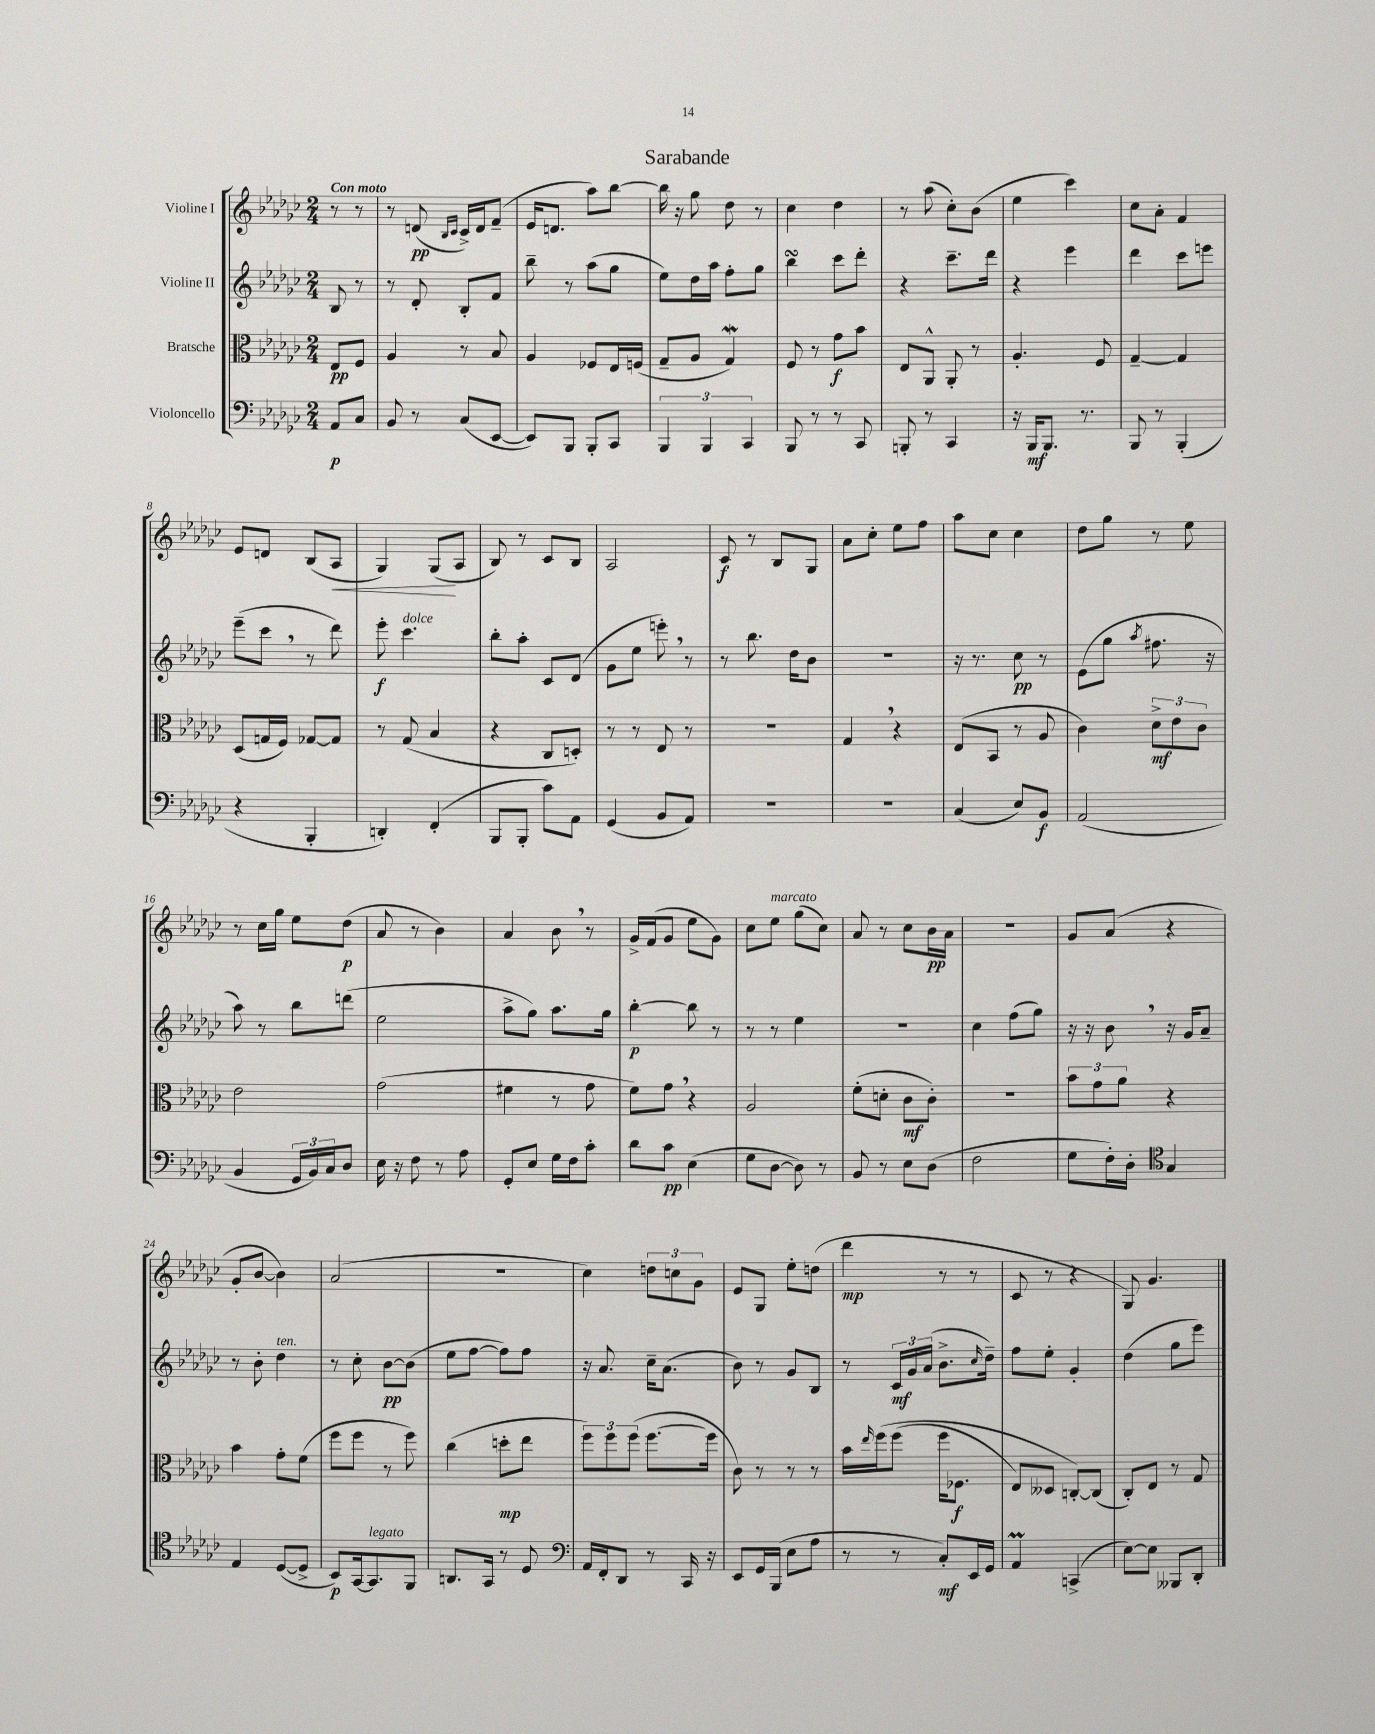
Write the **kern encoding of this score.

**kern	**dynam	**kern	**dynam	**kern	**dynam	**kern	**dynam
*part4	*part4	*part3	*part3	*part2	*part2	*part1	*part1
*staff4	*staff4	*staff3	*staff3	*staff2	*staff2	*staff1	*staff1
*I"Violoncello	*	*I"Bratsche	*	*I"Violine II	*	*I"Violine I	*
*clefF4	*	*clefC3	*	*clefG2	*	*clefG2	*
*k[b-e-a-d-g-c-]	*	*k[b-e-a-d-g-c-]	*	*k[b-e-a-d-g-c-]	*	*k[b-e-a-d-g-c-]	*
*M2/4	*	*M2/4	*	*M2/4	*	*M2/4	*
=	=	=	=	=	=	=	=
!	!	!	!	!	!	!LO:TX:a:B:t=Con moto	!
8AA-/L	p	8E-/L	pp	8B-/	.	8r	.
8C-/J	.	8F/J	.	8r	.	8r	.
=1	=1	=1	=1	=1	=1	=1	=1
8BB-/	.	4A-/	.	8r	.	8r	.
8r	.	.	.	8d-'/	.	(8dn/	pp
.	.	.	.	.	.	16qqB-/LL	.
.	.	.	.	.	.	16qqc-/JJ	.
(8C-/L	.	8r	.	8B-'/L	.	16c-^/LL)	.
.	.	.	.	.	.	16d/J	.
[8EE-/J	.	8B-/	.	8f/J	.	(8f~/J	.
=2	=2	=2	=2	=2	=2	=2	=2
8EE-/L])	.	4A-/	.	8bb-~\	.	16e-/KL	.
.	.	.	.	.	.	8.dn/J	.
8BBB-/J	.	.	.	8r	.	.	.
8BBB-'/L	.	8F-X/L	.	(8aa-\L	.	8aa-\L)	.
8CC-/J	.	16E-/L	.	8gg-\J	.	[8bb-\J	.
.	.	(16Fn/JJ	.	.	.	.	.
=3	=3	=3	=3	=3	=3	=3	=3
6BBB-/	.	8G-~/L	.	8ee-\L)	.	16bb-\]	.
.	.	.	.	.	.	16r	.
.	.	8A-/J	.	16dd-\L	.	8gg-\	.
6BBB-/	.	.	.	.	.	.	.
.	.	.	.	16aa-\JJ	.	.	.
.	.	4G-w/)	.	8ff'\L	.	8dd-\	.
6CC-/	.	.	.	.	.	.	.
.	.	.	.	8gg-\J	.	8r	.
=4	=4	=4	=4	=4	=4	=4	=4
8BBB-/	.	8F/	.	4bb-sSsS\	.	4cc-\	.
8r	.	8r	.	.	.	.	.
8r	.	8g-\L	f	8ccc-\L	.	4dd-\	.
8CC-/	.	8b-\J	.	8ddd-'\J	.	.	.
=5	=5	=5	=5	=5	=5	=5	=5
8BBBn'/	.	8E-/L	.	4r	.	8r	.
8r	.	8AA-^^/J	.	.	.	(8aa-\	.
4CC-/	.	8AA-'/	.	8.ccc-~\L	.	8cc-'\L)	.
.	.	8r	.	.	.	(8b-\J	.
.	.	.	.	16ddd-\Jk	.	.	.
=6	=6	=6	=6	=6	=6	=6	=6
16r	.	4.A-'/	.	4r	.	4ee-\	.
16BBB-/KL	mf	.	.	.	.	.	.
8.BBB-/J	.	.	.	.	.	.	.
.	.	.	.	4eee-\	.	4ccc-\)	.
8.r	.	.	.	.	.	.	.
.	.	8F/	.	.	.	.	.
=7	=7	=7	=7	=7	=7	=7	=7
8BBB-/	.	[4G-~/	.	4ddd-\	.	8cc-\L	.
8r	.	.	.	.	.	8a-'\J	.
(4BBB-'/	.	4G-/]	.	8ccc-\L	.	4f/	.
.	.	.	.	8eeen\J	.	.	.
!!LO:LB:g=z
=8	=8	=8	=8	=8	=8	=8	=8
4r	.	(8D-/L	.	(8eee-~\L	.	8e-/L	.
.	.	16Gn/L	.	8ccc-,\J	.	8dn/J	.
.	.	16F/JJ)	.	.	.	.	.
4BBB-'/	.	[8G-X/L	.	8r	.	(8B-/L	.
!	!	!	!	!	!	!	!LO:HP:b
.	.	8G-/J]	.	8ddd-\)	.	8A-/J	<
=9	=9	=9	=9	=9	=9	=9	=9
4DDn'/)	.	8r	.	8eee-'\	f	4G-/)	.
!	!	!	!	!LO:TX:a:i:t=dolce	!	!	!
.	.	(8G-/	.	4.ccc-\	.	.	.
(4FF'/	.	4B-/	.	.	.	(8G-/L	.
.	.	.	.	.	.	8A-/J	[
=10	=10	=10	=10	=10	=10	=10	=10
8BBB-/L	.	4r	.	8bb-'\L	.	8B-/)	.
8BBB-'/J	.	.	.	8aa-'\J	.	8r	.
8c-\L)	.	8C-/L	.	8c-/L	.	8c-/L	.
8AA-\J	.	8Dn'/J)	.	(8d-/J	.	8B-/J	.
=11	=11	=11	=11	=11	=11	=11	=11
(4GG-/	.	8r	.	8g-\L	.	2A-/	.
.	.	8r	.	8ee-\J	.	.	.
8BB-/L	.	8E-/	.	8eeen',\)	.	.	.
8AA-/J)	.	8r	.	8r	.	.	.
=12	=12	=12	=12	=12	=12	=12	=12
2r	.	2r	.	8r	.	8c-/	f
.	.	.	.	8.bb-\	.	8r	.
.	.	.	.	.	.	8B-/L	.
.	.	.	.	16dd-\KL	.	.	.
.	.	.	.	8b-\J	.	8G-/J	.
=13	=13	=13	=13	=13	=13	=13	=13
2r	.	4G-,/	.	2r	.	8a-\L	.
.	.	.	.	.	.	8cc-'\J	.
.	.	4r	.	.	.	8ee-\L	.
.	.	.	.	.	.	8ff\J	.
=14	=14	=14	=14	=14	=14	=14	=14
(4C-/	.	(8E-/L	.	16r	.	8aa-\L	.
.	.	.	.	8.r	.	.	.
.	.	8BB-/J	.	.	.	8cc-\J	.
8E-/L)	.	8r	.	8cc-\	pp	4cc-\	.
8BB-/J	f	8A-/	.	8r	.	.	.
=15	=15	=15	=15	=15	=15	=15	=15
(2AA-/	.	4c-\)	.	(8e-\L	.	8dd-\L	.
.	.	.	.	8gg-\J	.	8gg-\J	.
.	.	.	.	8qaa-/	.	.	.
.	.	12d-^\L	mf	8.ff#X\	.	8r	.
.	.	12e-\	.	.	.	.	.
.	.	.	.	.	.	8ee-\	.
.	.	12c-\J	.	.	.	.	.
.	.	.	.	16r	.	.	.
!!LO:LB:g=z
=16	=16	=16	=16	=16	=16	=16	=16
4BB-/	.	2e-\	.	8aa-\)	.	8r	.
.	.	.	.	8r	.	16cc-\LL	.
.	.	.	.	.	.	16gg-\JJ	.
24GG-/LL	.	.	.	8bb-\L	.	8ee-\L	.
24BB-/)	.	.	.	.	.	.	.
24C-/J	.	.	.	.	.	.	.
8D-/J	.	.	.	(8dddn\J	.	(8dd-\J	p
=17	=17	=17	=17	=17	=17	=17	=17
16E-\	.	(2g-\	.	2ee-\	.	8a-/	.
16r	.	.	.	.	.	.	.
8F\	.	.	.	.	.	8r	.
8r	.	.	.	.	.	4b-\)	.
8A-\	.	.	.	.	.	.	.
=18	=18	=18	=18	=18	=18	=18	=18
8GG-'/L	.	4f#X\	.	8aa-^\L	.	4a-/	.
8E-/J	.	.	.	8gg-\J)	.	.	.
16G-\LL	.	8r	.	8.aa-\L	.	8b-,\	.
16F\J	.	.	.	.	.	.	.
8c-'\J	.	8g-\	.	.	.	8r	.
.	.	.	.	16gg-\Jk	.	.	.
=19	=19	=19	=19	=19	=19	=19	=19
8d-\L	.	8f\L)	.	[4bb-'\	p	16g-^/LL	.
.	.	.	.	.	.	(16f/J	.
8c-\J	pp	8g-,\J	.	.	.	8g-/J	.
(4E-\	.	4r	.	8bb-\]	.	8ee-\L	.
.	.	.	.	8r	.	8g-\J)	.
=20	=20	=20	=20	=20	=20	=20	=20
8G-\L	.	2A-/	.	8r	.	8cc-\L	.
!	!	!	!	!	!	!LO:TX:a:i:t=marcato	!
[8D-\J	.	.	.	8r	.	8ee-\J	.
8D-\])	.	.	.	4ee-\	.	(8gg-\L	.
8r	.	.	.	.	.	8cc-\J)	.
=21	=21	=21	=21	=21	=21	=21	=21
8BB-/	.	(8f'\L	.	2r	.	8a-/	.
8r	.	8dn'\J	.	.	.	8r	.
8E-\L	.	8c-\L	mf	.	.	8cc-\L	.
(8D-\J	.	8c-'\J)	.	.	.	16b-\L	pp
.	.	.	.	.	.	16a-\JJ	.
=22	=22	=22	=22	=22	=22	=22	=22
2F\	.	2r	.	4cc-\	.	2r	.
.	.	.	.	(8ff\L	.	.	.
.	.	.	.	8gg-\J)	.	.	.
=23	=23	=23	=23	=23	=23	=23	=23
8G-\L	.	12b-\L	.	16r	.	8g-/L	.
.	.	.	.	16r	.	.	.
.	.	12g-\	.	.	.	.	.
16F'\L)	.	.	.	8b-,\	.	(8a-/J	.
.	.	12a-\J	.	.	.	.	.
16D-'\JJ	.	.	.	.	.	.	.
*clefC4	*	*	*	*	*	*	*
4G-/	.	4r	.	16r	.	4r	.
.	.	.	.	16g-/KL	.	.	.
.	.	.	.	8a-~/J	.	.	.
!!LO:LB:g=z
=24	=24	=24	=24	=24	=24	=24	=24
4E-/	.	4b-\	.	8r	.	8g-'/L	.
.	.	.	.	8b-'\	.	[8b-/J	.
!	!	!	!	!LO:TX:a:i:t=ten.	!	!	!
([8D-/L	.	8g-'\L	.	4dd-\	.	4b-\])	.
8D-^/J]	.	(8f\J	.	.	.	.	.
=25	=25	=25	=25	=25	=25	=25	=25
8BB-/L)	p	8ff\L	.	8r	.	(2a-/	.
[16GG-/k	.	8ff\J	.	8cc-'\	.	.	.
!LO:TX:a:i:t=legato	!	!	!	!	!	!	!
8.GG-/]	.	.	.	.	.	.	.
.	.	8r	.	[8b-\L	pp	.	.
8FF/J	.	8ff\)	.	(8b-\J]	.	.	.
=26	=26	=26	=26	=26	=26	=26	=26
8.AAn/L	.	(4cc-\	.	8ee-\L	.	2r	.
.	.	.	.	[8ff\J	.	.	.
16GG-/Jk	.	.	.	.	.	.	.
8r	.	8ddn'\L	mp	8ff\L])	.	.	.
8D-/	.	8ee-\J	.	8ff\J	.	.	.
=27	=27	=27	=27	=27	=27	=27	=27
*clefF4	*	*	*	*	*	*	*
16AA-/LL	.	12ff\L)	.	16r	.	4cc-\)	.
16FF'/J	.	.	.	8.a-/	.	.	.
.	.	12ff\	.	.	.	.	.
8DD-/J	.	.	.	.	.	.	.
.	.	(12ff\J	.	.	.	.	.
8r	.	[8.ff\L	.	16cc-~\KL	.	12ddn\L	.
.	.	.	.	(8.a-\J	.	.	.
.	.	.	.	.	.	12ccn\	.
16CC-/	.	.	.	.	.	.	.
.	.	.	.	.	.	12g-\J	.
16r	.	16ff\Jk]	.	.	.	.	.
=28	=28	=28	=28	=28	=28	=28	=28
8EE-/L	.	8c-\)	.	8b-\)	.	8e-/L	.
16GG-/L	.	8r	.	8r	.	8G-/J	.
(16BBB-/JJ	.	.	.	.	.	.	.
8E-\L	.	8r	.	8g-/L	.	8ee-'\L	.
8A-\J	.	8r	.	8B-/J	.	(8ddn\J	.
=29	=29	=29	=29	=29	=29	=29	=29
8r	.	16b-\LL	.	8r	.	4ddd-\	mp
.	.	16qqee-/	.	.	.	.	.
.	.	(16ff\J	.	.	.	.	.
8r	.	(8ff\J	.	24c-/LL	mf	.	.
.	.	.	.	24g-/	.	.	.
.	.	.	.	(24a-/JJ	.	.	.
8C-'/L)	mf	16ff\KL	.	8.b-^\L	.	8r	.
.	.	8.F-X\J	f	.	.	.	.
16EE-/L	.	.	.	.	.	8r	.
.	.	.	.	16qqcc-/	.	.	.
16GG-/JJ	.	.	.	16dd-~\Jk)	.	.	.
=30	=30	=30	=30	=30	=30	=30	=30
4AA-M/	.	8E-/L)	.	8ff\L	.	8c-/	.
.	.	8D--X/J	.	8ee-'\J	.	8r	.
(4CCn^/	.	[8Cn'/L)	.	4g-'/	.	4r	.
.	.	(8C/J]	.	.	.	.	.
=31	=31	=31	=31	=31	=31	=31	=31
[8E-\L)	.	8C-'/L)	.	(4dd-\	.	8G-/)	.
8E-\J]	.	8E-/J	.	.	.	4.g-/	.
8BBB--X/L	.	8r	.	8gg-\L	.	.	.
8DD-'/J	.	8G-/	.	8eee-\J)	.	.	.
==	==	==	==	==	==	==	==
*-	*-	*-	*-	*-	*-	*-	*-
